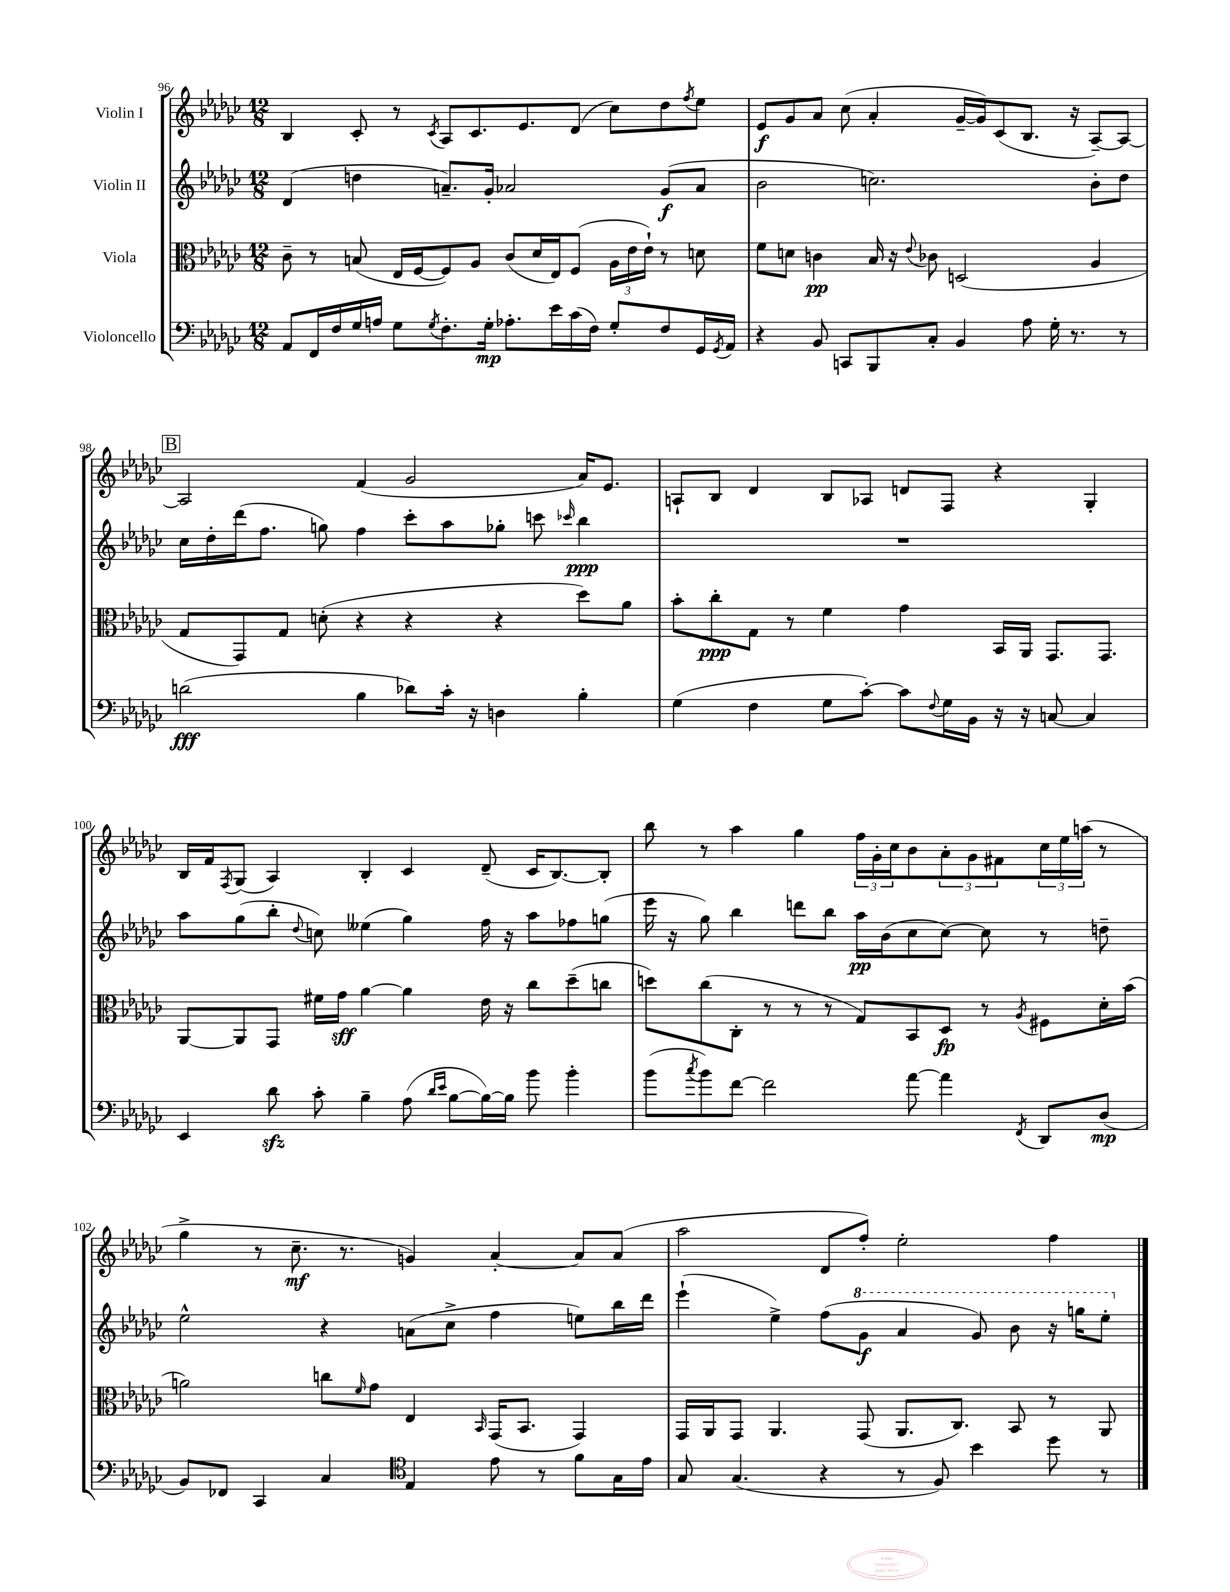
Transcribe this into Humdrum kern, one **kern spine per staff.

**kern	**kern	**kern	**kern
*staff4	*staff3	*staff2	*staff1
*clefF4	*clefC3	*clefG2	*clefG2
*k[b-e-a-d-g-c-]	*k[b-e-a-d-g-c-]	*k[b-e-a-d-g-c-]	*k[b-e-a-d-g-c-]
*M12/8	*M12/8	*M12/8	*M12/8
8AA-	8c-~	(4d-	4B-
16FF	8r	.	.
16F	.	.	.
16G-	(8B	4dd	8c-'
16A	.	.	.
8G-	16E-	.	8r
.	[16F	.	.
8qG-	.	.	8qc-
8.F'	8F])	8.a~)	8A-
.	8A-	.	8.c-
16G-'	.	16g-'	.
8.A-'	(8c-	2a-	.
.	.	.	8.e-
.	16d-	.	.
16e-	16E-)	.	.
(16c-	(8F	.	(8d-
16F)	.	.	.
8G-'	24A-	.	8cc-)
.	24e-	.	.
.	24e-`)	.	.
8F	8r	(8g-	8dd-
.	.	.	8qff
16GG-	8d	8a-	8ee-
8qGG-	.	.	.
16AA-	.	.	.
=	=	=	=
4r	8f	2b-	8e-
.	8d	.	8g-
8BB-	4c	.	8a-
8CC	.	.	(8cc-
8BBB-	16B-	2.cc)	4a-'
.	16r	.	.
.	8qqe-	.	.
8C-'	8c-	.	.
4BB-	(2D	.	[16g-~
.	.	.	16g-])
.	.	.	(8c-
8A-	.	.	8.B-
16G-'	.	.	.
8.r	.	.	16r
.	4A-	8b-'	[8A-~)
8r	.	8dd-	8A-_
=	=	=	=
(2d	8G-	16cc-	2A-]
.	.	16dd-'	.
.	8GG-)	(16ddd-	.
.	.	8.ff	.
.	8G-	.	.
.	(8d'	8gg)	.
4B-	4r	4ff	(4f
8d-)	4r	8ccc-'	2g-
16c-'	.	8aa-	.
16r	.	.	.
4D	4r	8gg-'	.
.	.	8ccc	.
.	.	16qqccc-	.
4B-'	8dd-)	4bb-	16a-)
.	.	.	8.e-
.	8a-	.	.
=	=	=	=
(4G-	8b-'	1.r	8A`
.	8cc-'	.	8B-
4F	8G-	.	4d-
.	8r	.	.
8G-	4f	.	8B-
[8c-')	.	.	8A-
8c-]	4g-	.	8d
8qqF	.	.	.
16G-	.	.	8F
16BB-	.	.	.
16r	16BB-	.	4r
16r	16AA-	.	.
[8C	8.GG-	.	.
4C]	.	.	4G-'
.	8.GG-	.	.
=	=	=	=
4EE-	[8AA-	8aa-	16B-
.	.	.	16f
.	.	.	8qF
.	8AA-]	(8gg-	(8G-
8d-	8GG-	8bb-'	4A-)
.	.	8qqdd-	.
8c-'	16f#	8cc)	.
.	16g-	.	.
4B-~	[4a-	(4ee--	4B-'
(8A-	4a-]	4gg-)	4c-
16qqd-	.	.	.
16qqe-	.	.	.
[8B-	.	.	.
16B-_)	16e-	16ff	(8d-~
16B-]	16r	16r	.
8b-	8cc-	8aa-	16c-
.	.	.	[8.B-)
4b-'	(8dd-~	8ff-	.
.	8cc	(8gg	8B-']
=	=	=	=
(8b-	8dd)	16eee-	8bb-
.	.	16r	.
8qcc-	.	.	.
8b-)	(8cc-	8gg-)	8r
[8f	8C-'	4bb-	4aa-
2f]	8r	.	.
.	8r	8ddd	4gg-
.	8r	8bb-	.
.	8G-)	16aa-	24ff
.	.	.	24g-'
.	.	(16b-	.
.	.	.	24cc-
[8a-	8BB-	8cc-	8b-
4a-]	8D-	[8cc-)	12a-'
.	.	.	12g-
.	8r	8cc-]	.
.	.	.	12f#
8qFF	8qA-	.	.
8DD-	8F#	8r	24cc-
.	.	.	24ee-
.	.	.	(24aa
(8D-	16d-'	8dd~	8r
.	(16b-	.	.
=	=	=	=
8BB-)	2a)	2ee-^^	4gg-^
8FF-	.	.	.
4CC-	.	.	8r
.	.	.	8.cc-~
4C-	8cc	4r	.
.	.	.	8.r
.	16qqf	.	.
.	8g-	.	.
*clefC4	*	*	*
4E-	4E-	(8a	4g)
.	.	8cc-^	.
.	16qqBB-	.	.
8e-	(16GG-	4ff	[4a-'
.	8.BB-	.	.
8r	.	.	.
8f	4GG-)	8ee)	8a-]
16G-	.	16bb-	(8a-
16e-	.	16ddd-	.
=	=	=	=
8G-	16GG-	(4eee-`	2aa-
.	16AA-	.	.
(4.G-	8GG-	.	.
.	4.AA-	4ee-^)	.
4r	.	(8ff	8d-
.	(8GG-	8gg-	8ff')
8r	8.AA-	4aa-	2ee-'
8F)	.	.	.
.	8.C-)	.	.
4b-	.	8gg-)	.
.	8BB-	8bb-	.
8dd-	8r	16r	4ff
.	.	16ggg	.
8r	8AA-	8eee-'	.
==	==	==	==
*-	*-	*-	*-
